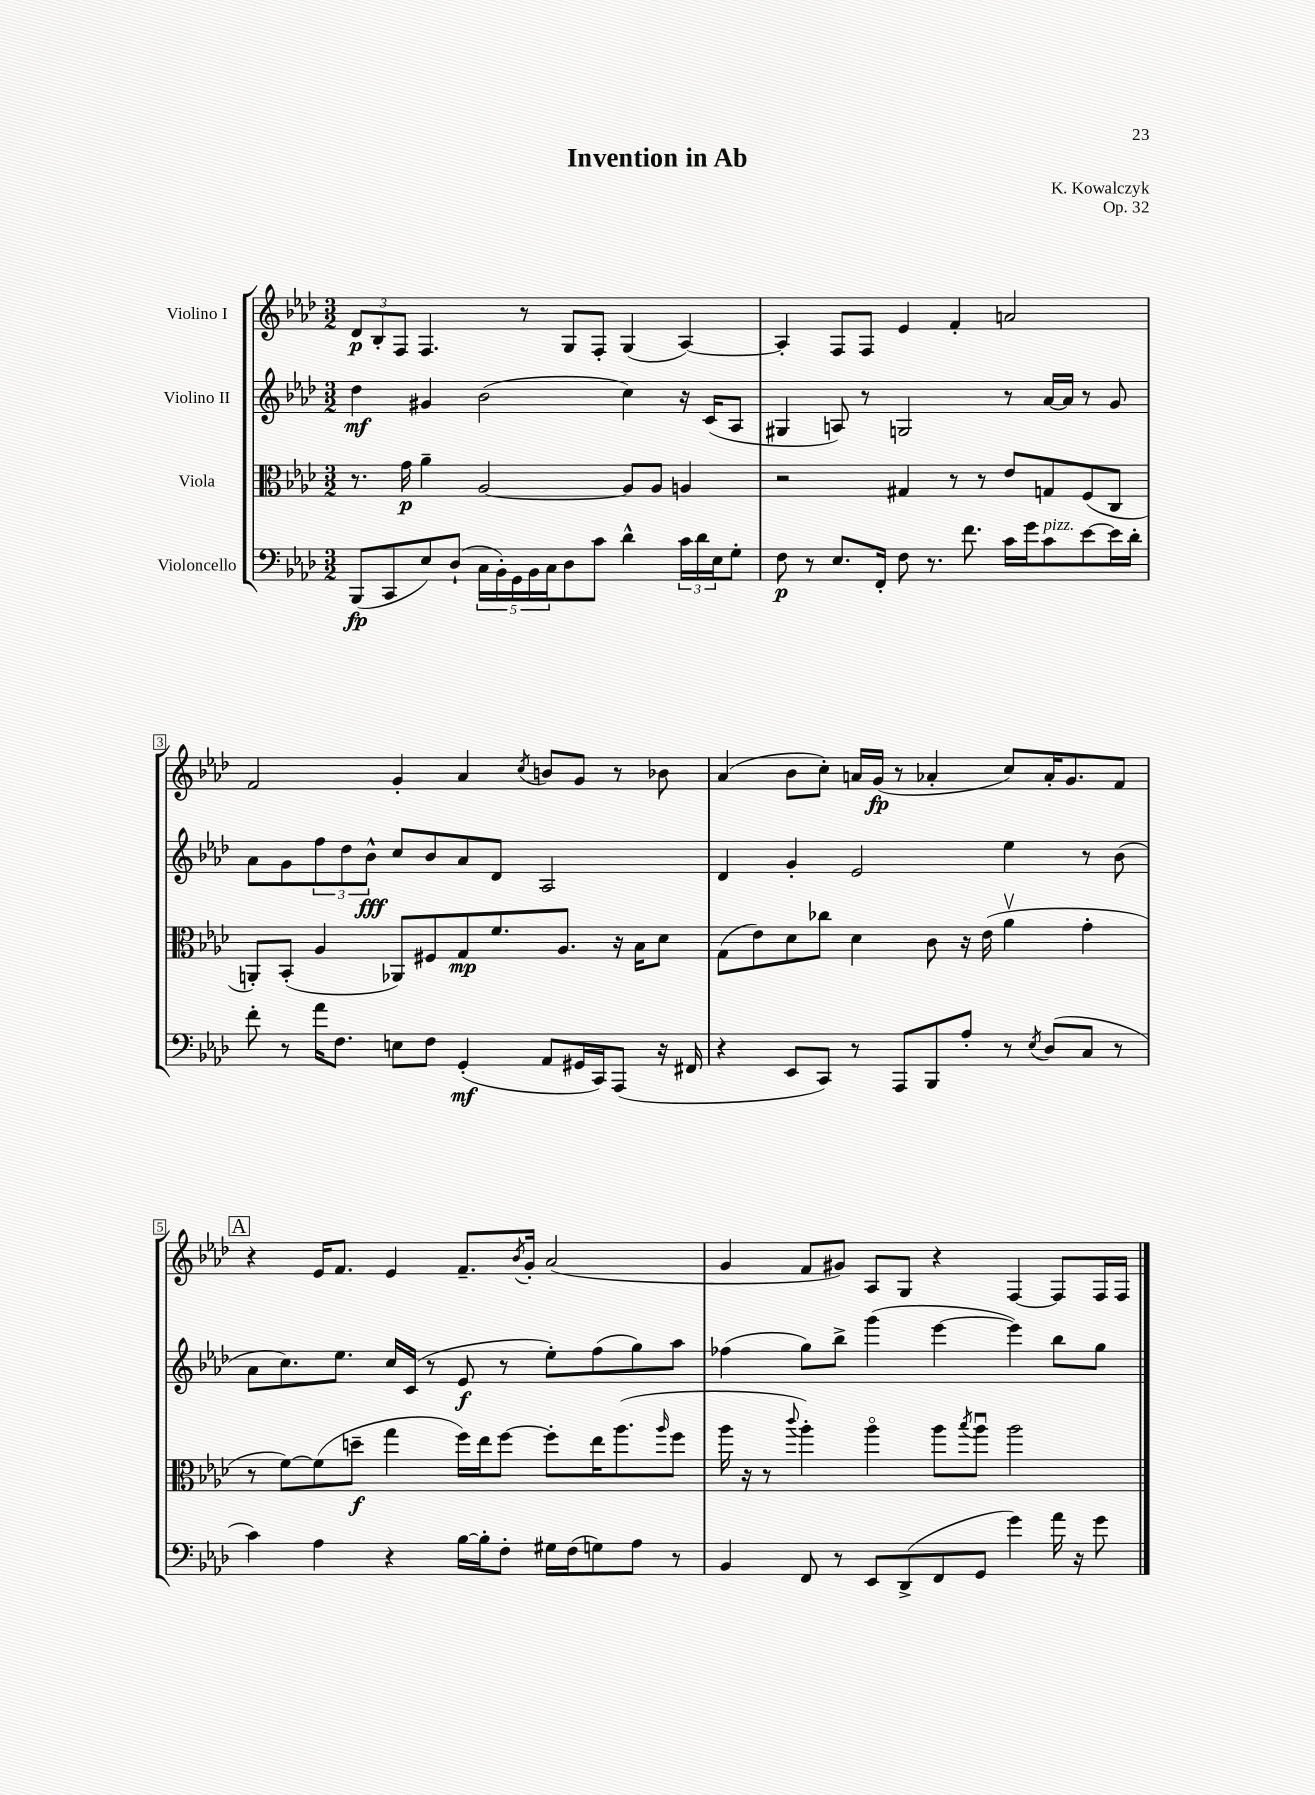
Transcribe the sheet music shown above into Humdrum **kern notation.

**kern	**kern	**kern	**kern
*staff4	*staff3	*staff2	*staff1
*clefF4	*clefC3	*clefG2	*clefG2
*k[b-e-a-d-]	*k[b-e-a-d-]	*k[b-e-a-d-]	*k[b-e-a-d-]
*M3/2	*M3/2	*M3/2	*M3/2
(8BBB-	8.r	4dd-	12d-
.	.	.	12B-'
8CC	.	.	.
.	.	.	12F
.	16g	.	.
8E-)	4a-~	4g#	4.F
(8D-`	.	.	.
20C	[2A-	(2b-	.
20BB-')	.	.	.
20GG	.	.	.
.	.	.	8r
20BB-	.	.	.
20C	.	.	.
8D-	.	.	8G
8c	.	.	8F'
4d-^^	8A-]	4cc)	(4G
.	8A-	.	.
24c	4A	16r	[4A-)
24d-	.	.	.
.	.	(16c	.
24E-	.	.	.
8G'	.	8A-	.
=	=	=	=
8F	2r	4G#	4A-']
8r	.	.	.
8.E-	.	8A)	8F
.	.	8r	8F
16FF'	.	.	.
8F	4G#	2G	4e-
8.r	.	.	.
.	8r	.	4f'
8.f	.	.	.
.	8r	.	.
16c	8e-	8r	2a
16g	.	.	.
8c	8G	[16a-	.
.	.	16a-]	.
[8e-	(8F	8r	.
16e-]	8C	8g	.
16d-'	.	.	.
=	=	=	=
8f'	8AA')	8a-	2f
8r	(8BB-'	8g	.
16a-	4A-	12ff	.
8.F	.	.	.
.	.	12dd-	.
.	.	12b-^^	.
8E	8AA-)	8cc	4g'
8F	8F#	8b-	.
(4GG'	8G	8a-	4a-
.	8.f	8d-	.
.	.	.	8qcc
8AA-	.	2A-	8b
.	8.A-	.	.
16GG#	.	.	8g
16CC)	.	.	.
(8AAA-	16r	.	8r
.	16B-	.	.
16r	8d-	.	8b-
16FF#	.	.	.
=	=	=	=
4r	(8G	4d-	(4a-
.	8e-)	.	.
8EE-	8d-	4g'	8b-
8CC)	8cc-	.	8cc')
8r	4d-	2e-	16a
.	.	.	(16g
8AAA-	.	.	8r
8BBB-	8c	.	4a-'
8A-'	16r	.	.
.	(16e-	.	.
8r	4a-v	4ee-	8cc)
8qE-	.	.	.
(8D-	.	.	16a-'
.	.	.	8.g
8C	4g'	8r	.
8r	.	(8b-	8f
=	=	=	=
4c)	8r	8a-	4r
.	[8f)	8.cc)	.
4A-	(8f]	.	16e-
.	.	8.ee-	8.f
.	8dd~	.	.
4r	4gg	16cc	4e-
.	.	(16c	.
.	.	8r	.
[16B-	16ff)	8e-	8.f~
16B-']	16ee-	.	.
8F'	[8ff	8r	.
.	.	.	8qb-
.	.	.	16g'
16G#	8ff']	8ee-')	(2a-
(16F	.	.	.
8G)	16ee-	(8ff	.
.	(8.aa-	.	.
8A-	.	8gg)	.
.	16qqaa-	.	.
8r	8ff	8aa-	.
=	=	=	=
4BB-	16aa-	(4ff-	4g
.	16r	.	.
.	8r	.	.
.	8qqccc	.	.
8FF	4aa-')	8gg)	8f
8r	.	8bb-^	8g#)
8EE-	4aa-o	(4ggg	8A-
(8DD-^	.	.	8G
8FF	8aa-	[4eee-	4r
.	8qbb-	.	.
8GG	8aa-u	.	.
4g)	2aa-	4eee-])	[4F
16a-	.	8bb-	8F]
16r	.	.	.
8g	.	8gg	16F
.	.	.	16F
==	==	==	==
*-	*-	*-	*-
